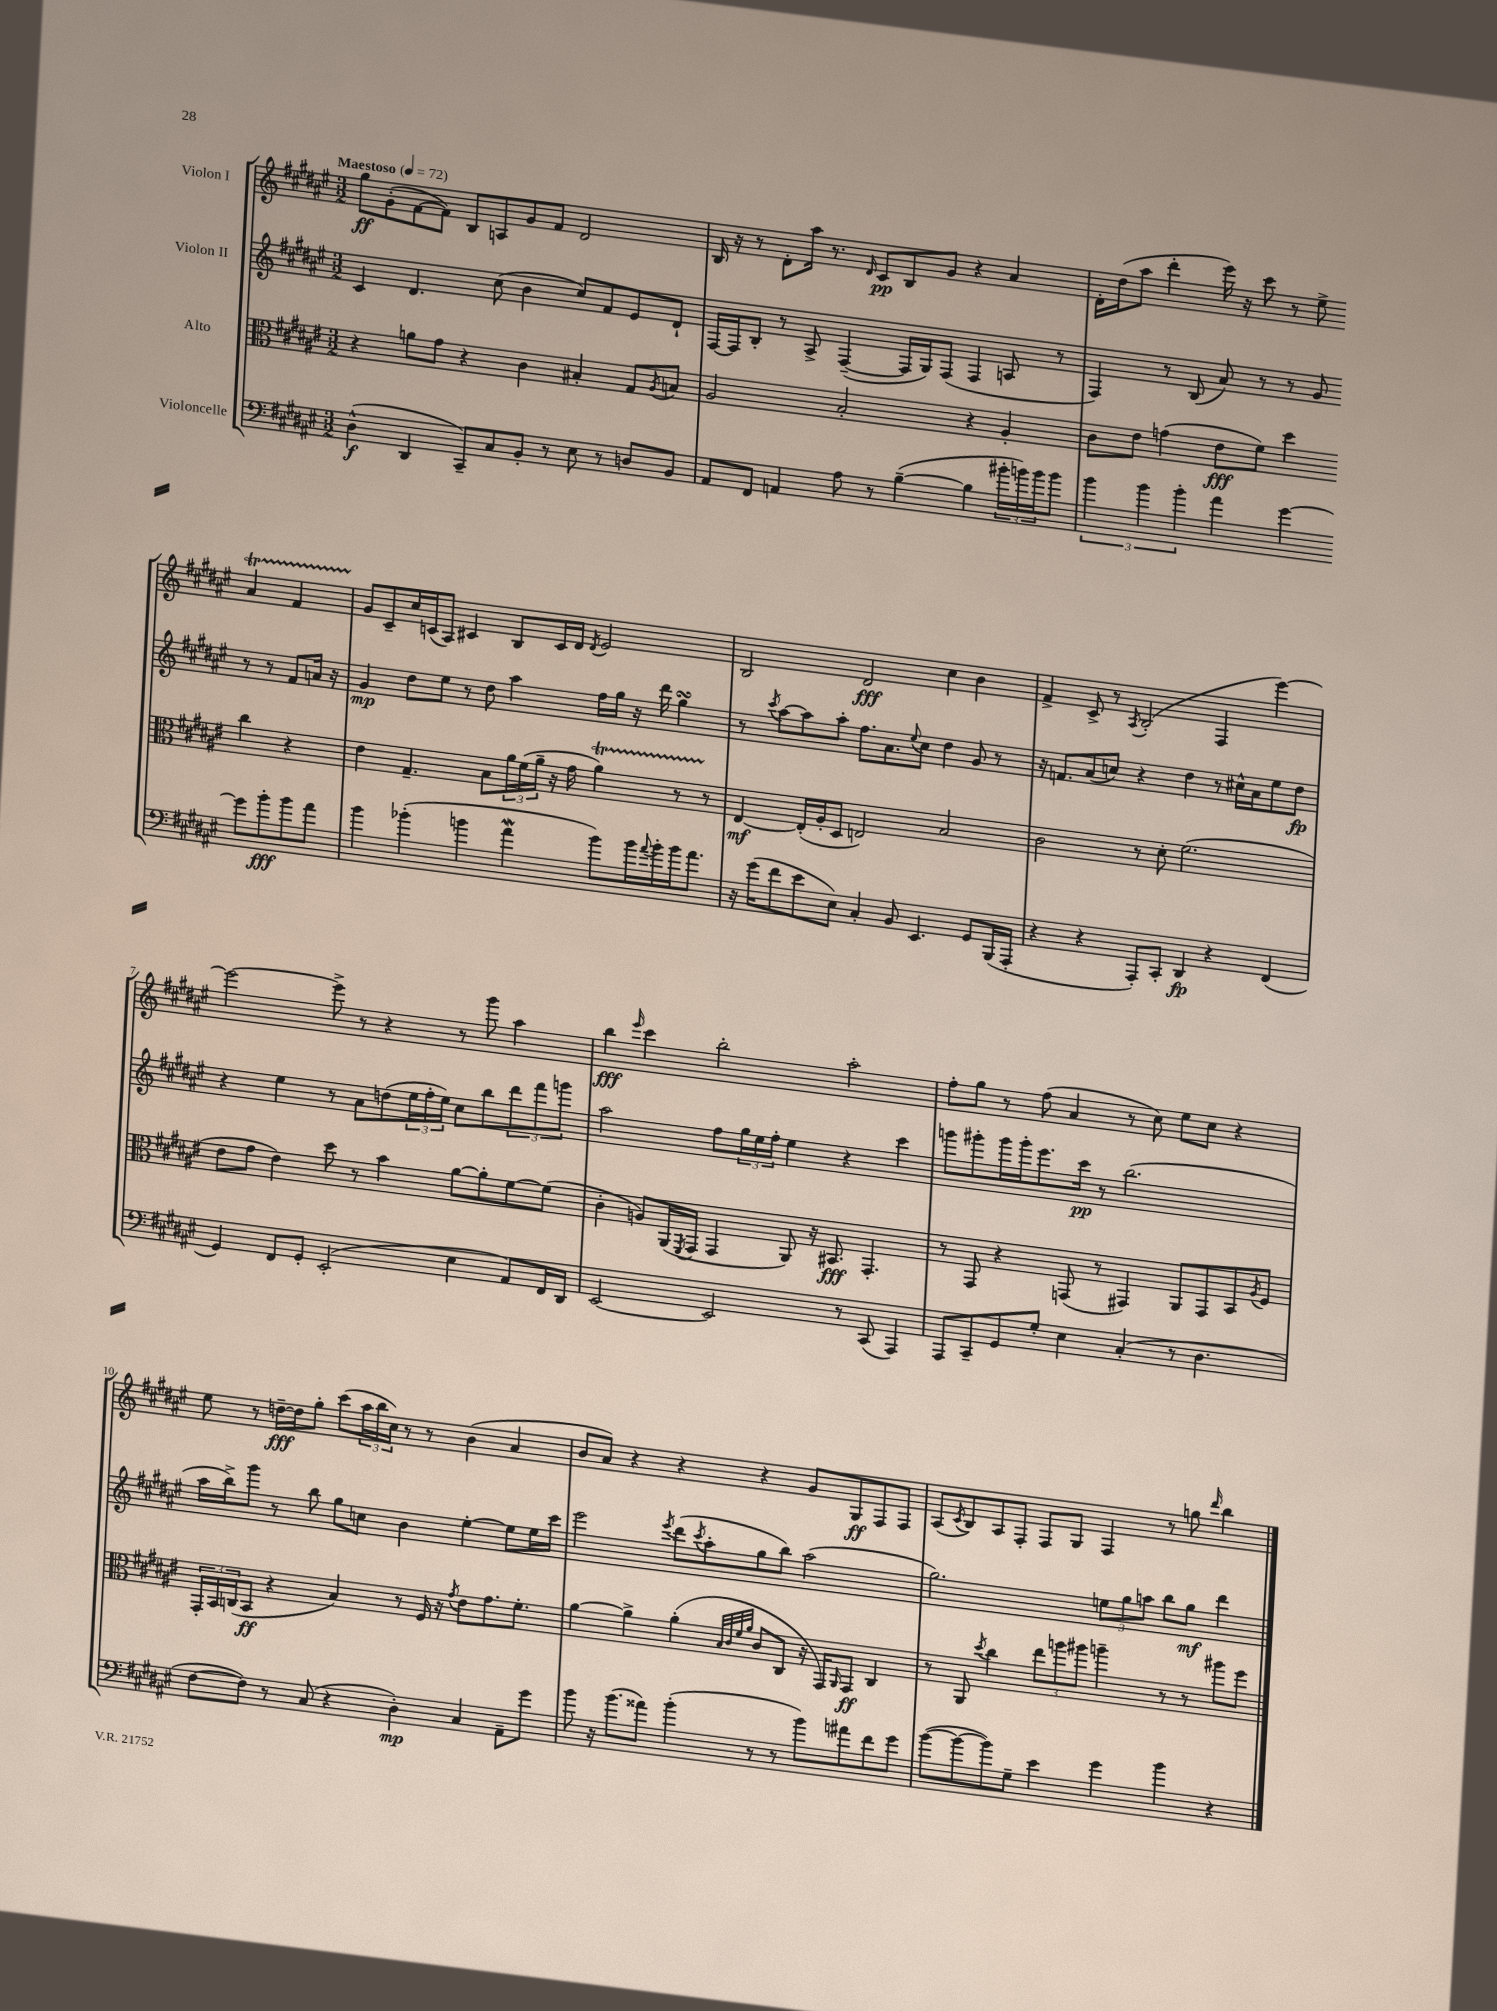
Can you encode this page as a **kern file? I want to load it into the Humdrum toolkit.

**kern	**kern	**kern	**kern
*staff4	*staff3	*staff2	*staff1
*clefF4	*clefC3	*clefG2	*clefG2
*k[f#c#g#d#a#e#]	*k[f#c#g#d#a#e#]	*k[f#c#g#d#a#e#]	*k[f#c#g#d#a#e#]
*M3/2	*M3/2	*M3/2	*M3/2
*MM72	*MM72	*MM72	*MM72
(4D#^^	4r	4c#	8gg#
.	.	.	(8g#'
4DD#	8a	4.d#	[8f#
.	8g#	.	8f#])
8CC#~)	4r	.	8B
8C#	.	(8cc#	8A
8BB'	4c#	4b	8g#
8r	.	.	8f#
8E#	4B#'	8cc#)	2d#
8r	.	8f#	.
8D	8G#	8e#	.
.	8qA#	.	.
8BB	8B	8d#`	.
=	=	=	=
8AA#	2A#	[16F#	16B
.	.	16F#]	16r
8FF#	.	8B'	8r
4AA	.	8r	8d#'
.	.	8A#^	16aa#
.	.	.	8.r
8A#	2B'	([4F#~	.
.	.	.	16qqd#
8r	.	.	8c#
([4B~	.	16F#]	8B
.	.	16G#)	.
.	.	(8F#	8g#
4B]	4r	4F#	4r
24b#'	4A#'	8A	4a#
24b)	.	.	.
24b	.	.	.
8b	.	8r	.
=	=	=	=
6b	8c#	4F#)	16d#'
.	.	.	(16dd#
.	8e#	.	8aa#
6b	.	.	.
.	(4g	8r	4ddd#'
6b'	.	.	.
.	.	(8B	.
4a#	8e#	8a#)	16eee#)
.	.	.	16r
.	8f#)	8r	8ccc#
[4g#	4dd#	8r	8r
.	.	8g#	8ee#^
8g#]	4cc#	8r	4a#
8b'	.	8r	.
8b	4r	8f#	4f#
8a#	.	16a	.
.	.	16r	.
=	=	=	=
4b	4e#	4g#	8g#
.	.	.	8c#~
(4b-'	4.G#~	8dd#	16cc#
.	.	.	(16c
.	.	8ee#	8A#)
4b	.	8r	4c#
.	8B	8dd#	.
4a#	24a#	4aa#	8B
.	(24f#	.	.
.	24a#~	.	.
.	16r	.	16c#
.	16g#	.	16d#
.	.	.	8qd#
8b)	4a#)	16ff#	2e#
.	.	16gg#	.
16b	.	16r	.
8qqa#	.	.	.
16b'	.	16ddd#	.
16b	8r	4gg#	.
8.a#	.	.	.
.	8r	.	.
=	=	=	=
16r	[4E#	8r	2B
(16g#	.	.	.
.	.	8qccc#	.
8f#	.	[8aa#	.
8e#	(16E#']	8aa#]	.
.	16A#'	.	.
8E#)	8D#	8aa#'	.
4C#'	2E)	8.ff#	2d#
.	.	8.a#	.
8BB	.	.	.
.	.	8qqee#	.
4.EE#	.	8cc#	.
.	2B	4dd#	4cc#
8GG#	.	8g#	4b
(16BBB	.	8r	.
16AAA#'	.	.	.
=	=	=	=
4r	2c#	16r	4f#^
.	.	8.f	.
4r	.	(8a#	8c#^
.	.	8cc)	8r
.	.	.	8qA#
8AAA#')	8r	4r	(2B'
8CC#'	8d#'	.	.
4DD#	(2.f#	4dd#	.
4r	.	8r	4F#
.	.	16cc#^^	.
.	.	16a#	.
(4FF#	.	8ee#	[4eee#)
.	.	8dd#	.
=	=	=	=
4GG#)	8e#	4r	2eee#_
.	8g#	.	.
8FF#	4e#)	4ee#	.
8GG#'	.	.	.
(2EE#'	8dd#	8r	8eee#^]
.	8r	8a#	8r
.	4b	(8dd	4r
.	.	24ee#	.
.	.	24ff#'	.
.	.	24ee#)	.
4E#	[8a#	8cc#	8r
.	8a#']	8bb	8ggg#
8AA#)	[8f#	12ddd#	4aa#
.	.	12fff#	.
16FF#	(8f#]	.	.
.	.	12ggg	.
16DD#	.	.	.
=	=	=	=
[2EE#	4c#'	2aa#	4bb
.	.	.	16qqeee#
.	8A)	.	4ccc#
.	(16AA#	.	.
.	8qFF#	.	.
.	16GG#	.	.
2EE#]	4GG#	8ff#	2bb'
.	.	24gg#	.
.	.	24ee#	.
.	.	24ff#'	.
.	8AA#)	4ee#	.
.	16r	.	.
.	8.BB#	.	.
8r	.	4r	2aa#'
(8CC#	4.GG#'	.	.
4AAA#)	.	4ccc#	.
=	=	=	=
8AAA#	8r	8ggg	8ff#'
8CC#~	8GG#	8ggg#'	8gg#
8GG#	4r	16ggg#	8r
.	.	16ggg#'	.
8G#'	.	8.eee#	(8ff#
4E#	(8GG	.	4a#
.	.	16ccc#	.
.	8r	8r	.
(4C#'	4GG#)	(2.bb	8r
.	.	.	8cc#)
8r	8AA#	.	8ee#
4.D#	8GG#	.	8cc#
.	8BB	.	4r
.	8qA#	.	.
.	8F#	.	.
=	=	=	=
[8F#	24GG#'	16aa#	8ee#
.	24BB	.	.
.	.	16bb^)	.
.	(24C	.	.
8F#])	8BB	8ggg#	8r
8r	4r	8r	[16dd~
.	.	.	16dd]
(8C#	.	8bb	8gg#'
4r	4B)	8gg#	(8ccc#
.	.	8cc	24aa#
.	.	.	24bb
.	.	.	24cc#)
4D#')	8r	4b	8r
.	16F#	.	8r
.	16r	.	.
.	8qg#	.	.
4C#	8e#	[4ee#'	(4b
.	8.g#	.	.
8AA#~	.	8ee#]	4a#
.	8.f#'	.	.
8g#	.	16ee#	.
.	.	16ccc#	.
=	=	=	=
8b	[4a#	2eee#	8b
16r	.	.	8a#)
(8.b	.	.	.
.	4a#^]	.	4r
8a##)	.	.	.
.	.	8qeee#	.
(4b'	(4a#'	(8ddd#	4r
.	.	8qccc#	.
.	.	8aa#'	.
.	32qqB	.	.
.	32qqc#	.	.
.	32qqf#	.	.
.	32qqa#	.	.
8r	8c#	8gg#	4r
8r	8C#	8bb)	.
8b)	16r	(2aa#	8g#
.	16GG#)	.	.
.	16qqAA#	.	.
8a#	8GG#	.	8G#
8f#	4C#	.	8F#
8g#	.	.	8F#
=	=	=	=
([8b	8r	2.gg#)	(8A#
.	.	.	8qc#
8b_	8AA#	.	8B)
.	8qdd#	.	.
8b])	4cc#	.	8A#
8G#~	.	.	8F#'
4e#	12ee#	.	8F#
.	12aa	.	.
.	.	.	8G#
.	12aa#	.	.
4g#	4aa~	12ee	4F#
.	.	12gg#	.
.	.	12aa	.
4b	8r	8bb	8r
.	8r	8gg#	8gg
.	.	.	16qqddd#
4r	8aa#	4ddd#	4bb
.	8ff#	.	.
==	==	==	==
*-	*-	*-	*-
